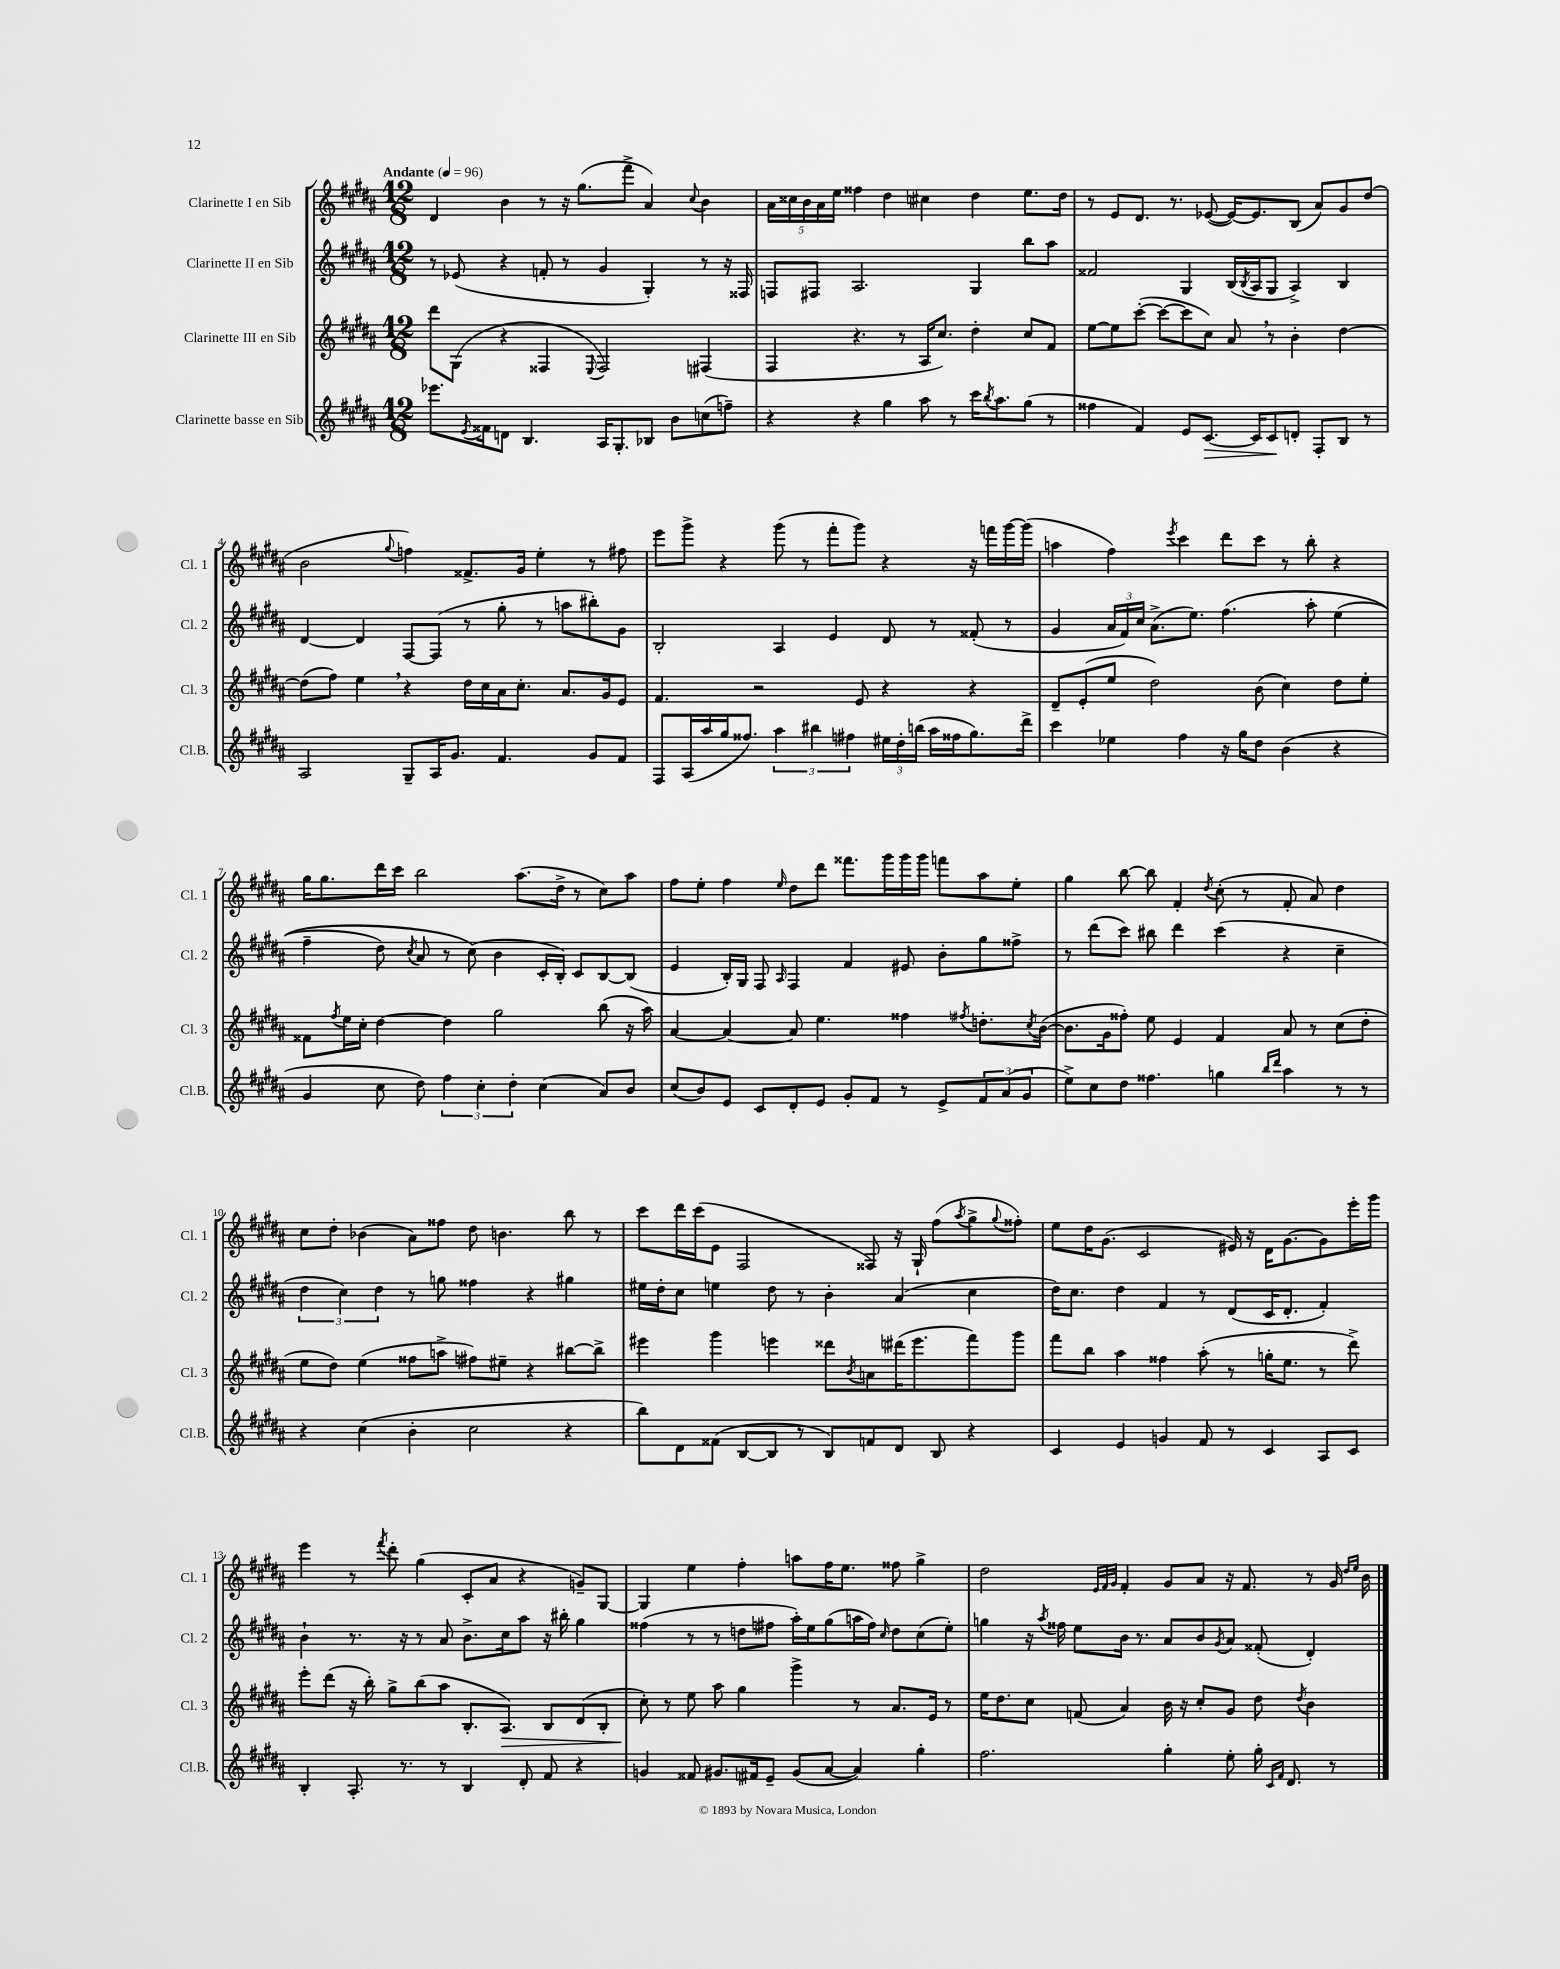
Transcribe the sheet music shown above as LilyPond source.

<<
\new StaffGroup <<
\new Staff = "s0" \with { instrumentName = "Clarinette I en Sib" shortInstrumentName = "Cl. 1" } {
    \clef treble \key b \major \numericTimeSignature \time 12/8 \tempo "Andante" 4 = 96
    dis'4 b'4 r8 r16 gis''8.( fis'''8-> ais'4) \appoggiatura { cis''8 } b'4 |
    \tuplet 5/4 { ais'16 cisis''16 b'16 ais'16 e''16 } fisis''4 dis''4 cis''4 dis''4 e''8. dis''16 |
    r8 e'8 dis'8. r8. ees'8~( ees'16~) ees'8. b8( ais'8) gis'8 dis''8( |
    b'2 \appoggiatura { gis''8 } f''4) fisis'8.-> gis'16 e''4-. r8 fis''8 |
    e'''8 gis'''8-> r4 gis'''8( r8 fis'''8-. gis'''8) r4 r16 f'''16 gis'''16~ gis'''16( |
    a''4 fis''4) \acciaccatura { e'''8 } cis'''4 dis'''8 cis'''8 r8 b''8-. r4 |
    gis''16 gis''8. dis'''16 cis'''16 b''2 ais''8.( dis''16-> r8 cis''8) ais''8 |
    fis''8 e''8-. fis''4 \grace { e''16 } dis''8 dis'''8 fisis'''8. gis'''16 gis'''16 gis'''16 f'''8 ais''8 e''8-. |
    gis''4 b''8~ b''8 fis'4-. \acciaccatura { dis''8 } cis''8-.( r8 fis'8-. ais'8) dis''4 |
    cis''8 dis''8-. bes'4( ais'8) fisis''8 dis''8 b'4. b''8 r8 |
    cis'''8 dis'''16 cis'''16( e'8 fis2 fisis8) r16 gis16-! fis''8( \acciaccatura { ais''8 } gis''8-> \appoggiatura { gis''8 } fisis''8-.) |
    e''8 dis''16 gis'8.( cis'2 eis'16) r16 dis'16 gis'8.~ gis'8 e'''16-. gis'''16 |
    e'''4 r8 \acciaccatura { fis'''8 } dis'''8-. gis''4( cis'8-. ais'8 r4 g'8--) gis8~ |
    gis4 e''4 fis''4-. a''8 fis''16 e''8. fisis''8 gis''4-> |
    dis''2 \grace { e'32 fis'32 gis'32 } fis'4-. gis'8 ais'8 r16 fis'8. r8 gis'16 \grace { dis''16 e''16 } b'16 \bar "|." |
}
\new Staff = "s1" \with { instrumentName = "Clarinette II en Sib" shortInstrumentName = "Cl. 2" } {
    \clef treble \key b \major \numericTimeSignature \time 12/8
    r8 ees'8( r4 f'8-. r8 gis'4 gis4-.) r8 r16 fisis16 |
    f8 fis8 ais2. gis4 b''8 ais''8 |
    fisis'2 gis4 b16( \acciaccatura { b8 } ais16 gis8 ais4->) b4 |
    dis'4~ dis'4 fis8~ fis8( r8 gis''8-. r8 a''8 bis''8-.) gis'8 |
    b2-. ais4 e'4 dis'8 r8 fisis'8-.( r8 |
    gis'4 \tuplet 3/2 { ais'16 fis'16) cis''16 } ais'8.->( e''8.) fis''4.\( ais''8-. e''4( |
    fis''4-- dis''8) \acciaccatura { cis''8 } ais'8 r8 cis''8(\) b'4 cis'16-. b16-.) cis'8 b8~ b8( |
    e'4 b16-.) gis16 fis8 \grace { ais16 } fis4 fis'4 eis'8 b'8-. gis''8 fisis''8-> |
    r8 dis'''8( cis'''8) bis''8 dis'''4 cis'''4( r4 cis''4-- |
    \tuplet 3/2 { dis''4 cis''4) dis''4 } r8 g''8 fisis''4 r4 gis''4 |
    eis''16 dis''16-. cis''8 e''4 dis''8 r8 b'4-. ais'4( cis''4 |
    dis''16) cis''8. dis''4 fis'4 r8 dis'8( cis'16 dis'8.-. fis'4-.) |
    b'4-! r8. r16 r8 ais'8 b'8.-> cis''16 ais''8 r16 bis''16-. gis''4 |
    fisis''4( r8 r8 d''8 fis''8 ais''16-.) e''16 gis''8( a''16 fis''16) \grace { cis''16 } d''8 cis''8( e''8-.) |
    g''4 r16 \acciaccatura { ais''8 } fisis''16 e''8 b'16 r8. ais'8 b'8 \acciaccatura { gis'8 } ais'8 fisis'8-.( dis'4-.) \bar "|." |
}
\new Staff = "s2" \with { instrumentName = "Clarinette III en Sib" shortInstrumentName = "Cl. 3" } {
    \clef treble \key b \major \numericTimeSignature \time 12/8
    dis'''8 gis8( r4 fisis4 \appoggiatura { e8 } fisis2) fis4( |
    fis4 r4. r8 ais16 cis''8.) dis''4-. cis''8 fis'8 |
    e''8~ e''8 cis'''8~-.( cis'''8~ cis'''8 cis''8) ais'8 \breathe r8 b'4-. dis''4~ |
    dis''8( fis''8) e''4 \breathe r4 dis''16 cis''16 ais'16 cis''8.-. ais'8. gis'16 e'8 |
    fis'4. r2 e'8 r4 r4 |
    dis'8-- e'8-.( e''8 dis''2) b'8( cis''4) dis''8 e''8-. |
    fisis'8 \acciaccatura { fis''8 } e''16 cis''16-. dis''4~ dis''4 gis''2 b''8( r16 ais''16) |
    ais'4~ ais'4~ ais'8 e''4. fisis''4 \acciaccatura { fis''8 } d''8.-. \acciaccatura { cis''8 } b'16~( |
    b'8. gis'16 fisis''8-.) e''8 e'4 fis'4 ais'8 r8 cis''8( dis''8-. |
    e''8 dis''8) e''4( fisis''8 a''8-> fis''8) eis''8-- r4 bis''8~ bis''8-> |
    eis'''4 gis'''4 e'''4 disis'''8 \acciaccatura { b'8 } a'8 dis'''16( e'''8. fis'''8) gis'''8 |
    fis'''8 b''8 ais''4 fisis''4 ais''8-.( r8 g''16-. e''8. r8 dis'''8->) |
    e'''8-. dis'''8( r16 b''16-.) gis''8-> b''8( ais''8 b8.-. ais8.\>) b8 dis'8( b8-. |
    cis''8-.\!) r8 e''8 ais''8 gis''4 gis'''4-> r8 ais'8. e'16 r8 |
    e''16 dis''8. cis''8 f'8( ais'4) b'16 r16 cis''8-. gis'8 dis''8 \acciaccatura { dis''8 } b'4 \bar "|." |
}
\new Staff = "s3" \with { instrumentName = "Clarinette basse en Sib" shortInstrumentName = "Cl.B." } {
    \clef treble \key b \major \numericTimeSignature \time 12/8
    ees'''8. \acciaccatura { e'8 } fisis'16 d'8 b4. ais16 gis8.-. bes8 b'8 c''8( f''8--) |
    r4 r4 gis''4 ais''8 r8 cis'''16 \acciaccatura { b''8 } ais''8. gis''8( r8 |
    fisis''4 fis'4) e'8 cis'8.~\> cis'16 cis'8\! d'8-. fis8-. b8 r8 |
    ais2 gis8-- ais16 gis'8. fis'4. gis'8 fis'8 |
    fis8 ais16( ais''16 gis''16 fisis''8.) \tuplet 3/2 { ais''4 bis''4 fis''4 } \tuplet 3/2 { eis''16 dis''16-. b''16( } ais''16 fisis''16 gis''8.) dis'''16-> |
    cis'''4 ees''4 fis''4 r16 gis''16 dis''8 b'4( r4 |
    gis'4 cis''8 dis''8) \tuplet 3/2 { fis''4 cis''4-. dis''4-. } cis''4( ais'8) b'8 |
    cis''8( b'8) e'8 cis'8 dis'8-. e'8 gis'8-. fis'8 r8 e'8-> \tuplet 3/2 { fis'8 ais'8( gis'8 } |
    e''8->) cis''8 dis''8 fisis''4. g''4 \grace { b''16 dis'''16 } ais''4 r8 r8 |
    r4 cis''4( b'4-. cis''2 r4 |
    b''8) dis'8 fisis'8( b8~ b8 r8 b8) f'8 dis'8 b8 r4 |
    cis'4 e'4 g'4 fis'8 r8 cis'4 ais8 cis'8 |
    b4-. ais8.-. r8. r8 b4 dis'8-. fis'8 r4 |
    g'4 fisis'8 gis'8. fis'16 e'8-- gis'8( ais'8~ ais'4) gis''4-. |
    fis''2. gis''4-. e''8-. gis''16-. \grace { cis'16 fis'16 } dis'8. r8 \bar "|." |
}
>>
>>
